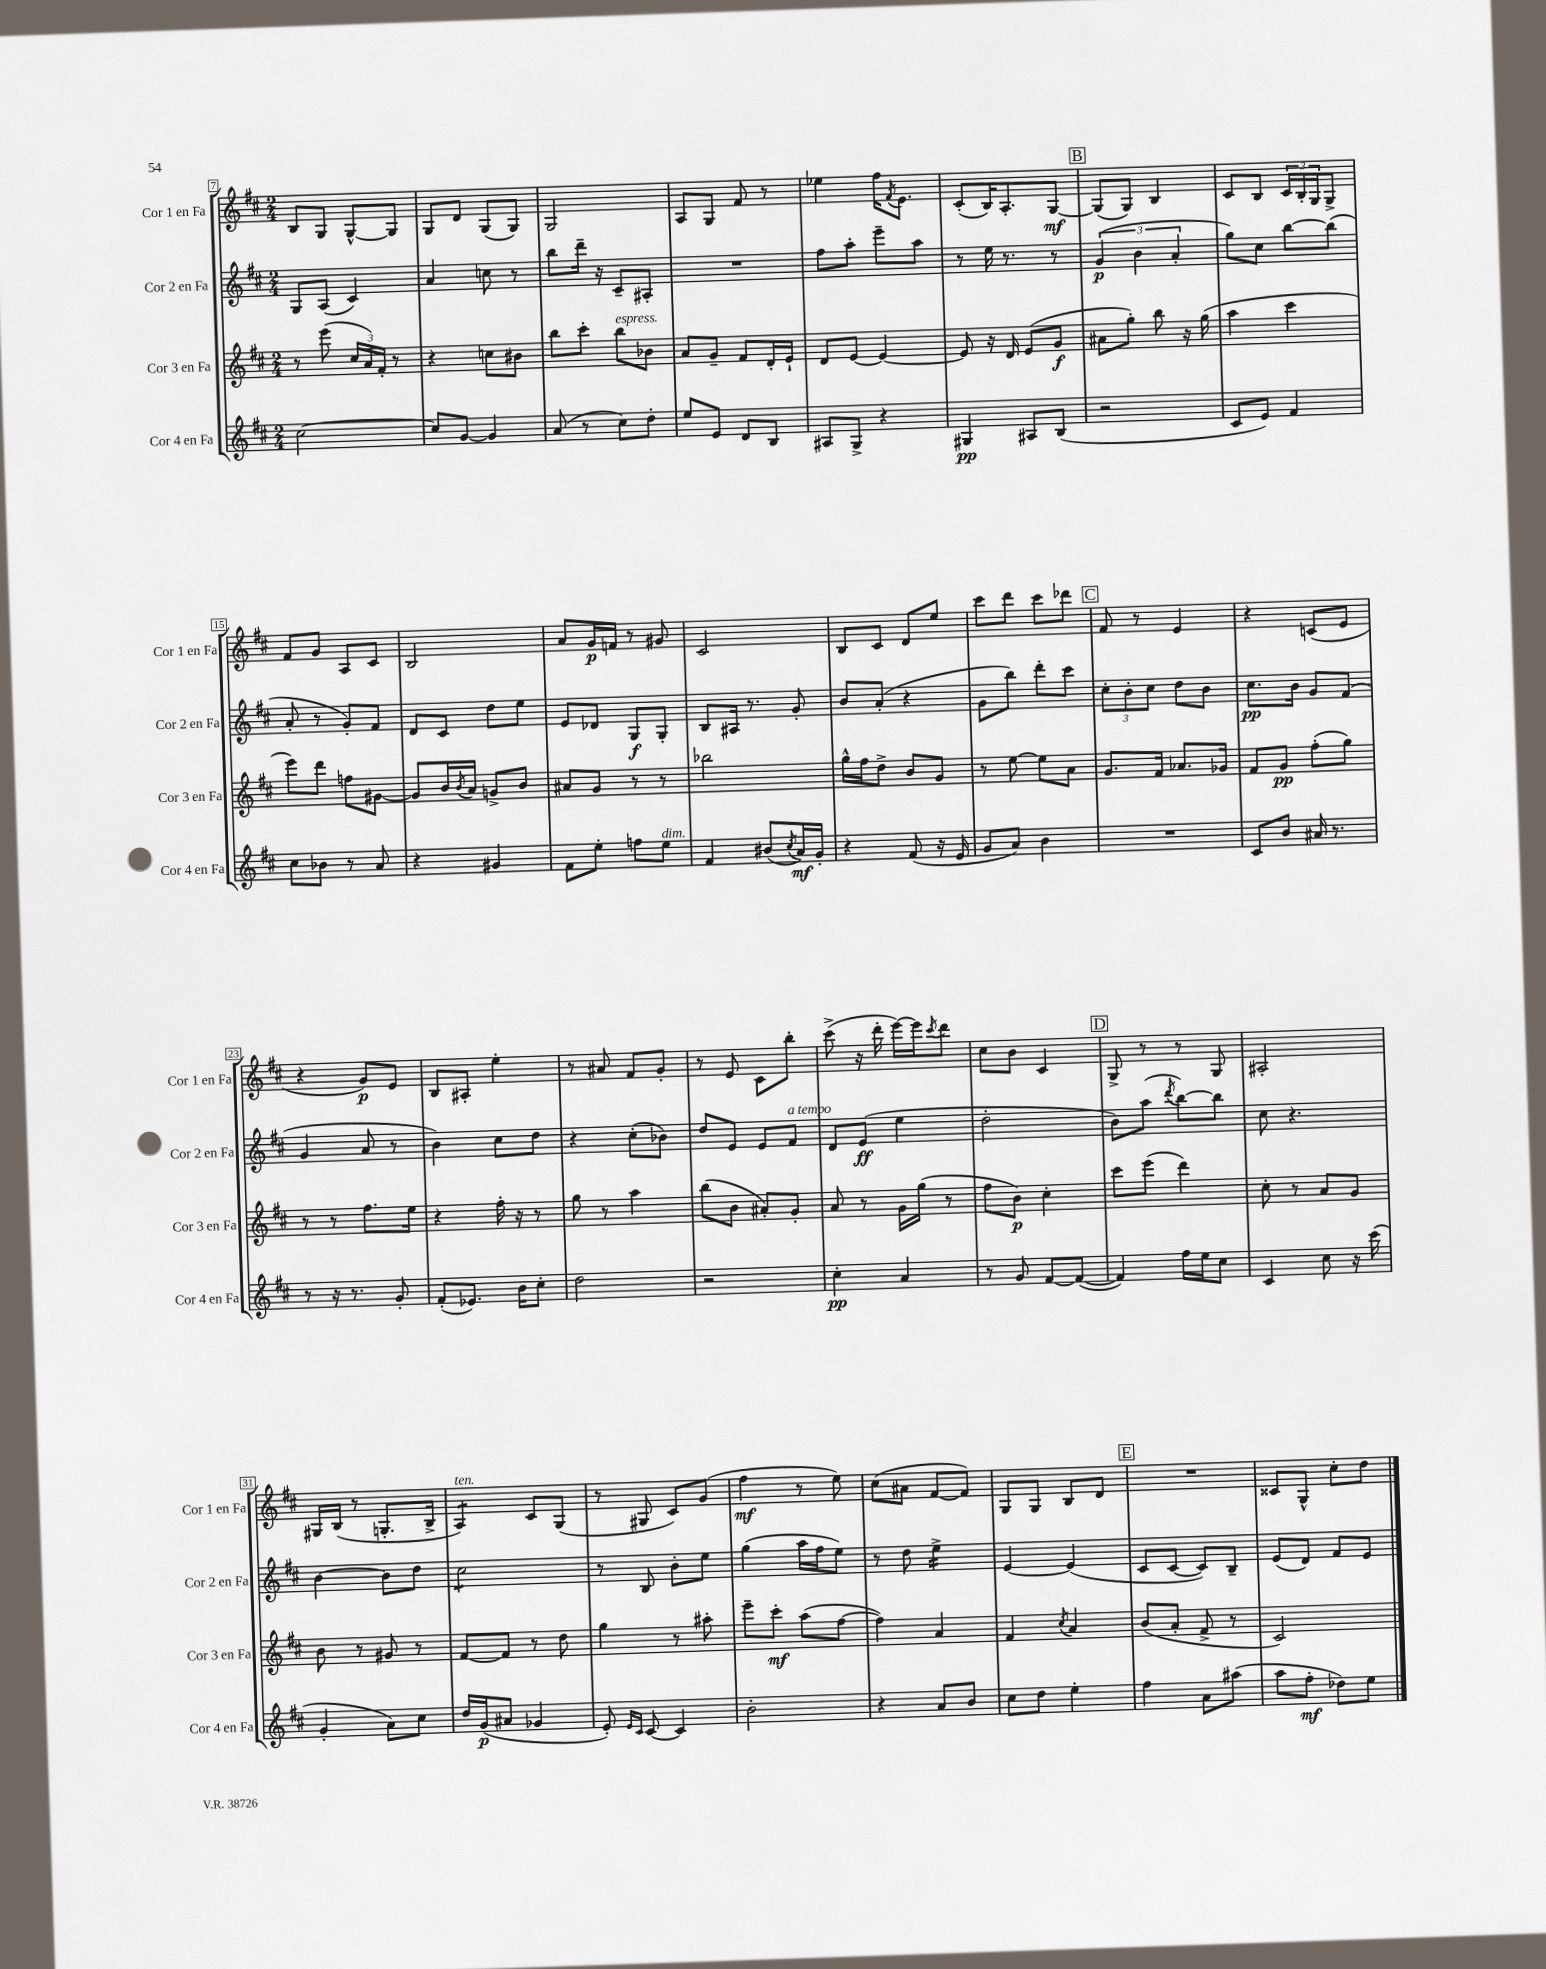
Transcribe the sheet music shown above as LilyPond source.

<<
\new StaffGroup <<
\new Staff = "s0" \with { instrumentName = "Cor 1 en Fa" shortInstrumentName = "Cor 1 en Fa" } {
    \clef treble \key d \major \numericTimeSignature \time 2/4
    b8 g8 g8~-^ g8 |
    g8 d'8 g8( g8) |
    g2 |
    a8 g8 fis'8 r8 |
    ees''4 fis''16 \acciaccatura { fis'8 } e'8. |
    cis'8-.( b16) a8.-. g8~\mf |
    \mark \markup { \box "B" } g8( g8) b4 |
    cis'8 b8 \tuplet 3/2 { cis'16 b16-. g16 } g8-> |
    fis'8 g'8 a8 cis'8 |
    b2 |
    a'8 g'16\p f'16 r8 gis'8 |
    cis'2 |
    b8 cis'8 d'8 e''8 |
    cis'''8 d'''8 cis'''8 des'''8 |
    \mark \markup { \box "C" } fis'8 r8 e'4 |
    r4 c'8( e'8 |
    r4 g'8\p) e'8 |
    b8 ais8-. e''4-. |
    r8 ais'8 fis'8 g'8-. |
    r8 e'8 cis'8 b''8-. |
    cis'''8->( r16 d'''16-. e'''16~) e'''16 \acciaccatura { cis'''8 } d'''8 |
    cis''8 b'8 cis'4 |
    \mark \markup { \box "D" } g8-> r8 r8 g8 |
    ais2-. |
    gis16 b16( r8 g8.-. b16-> |
    a4:8^\markup { \italic "ten." }) cis'8 g8( |
    r8 gis8 cis'8) g'8( |
    fis''4\mf r8 e''8) |
    cis''8( ais'8 fis'8~ fis'8) |
    g8 g8 b8 d'8 |
    \mark \markup { \box "E" } R2 |
    cisis'8 g8-^ cis''8-. d''8 \bar "|." |
}
\new Staff = "s1" \with { instrumentName = "Cor 2 en Fa" shortInstrumentName = "Cor 2 en Fa" } {
    \clef treble \key d \major \numericTimeSignature \time 2/4
    g8 a8( cis'4) |
    a'4 c''8 r8 |
    b''8 d'''16-- r16 cis'8-- ais8-. |
    R2 |
    fis''8 a''8-. e'''8-- a''8 |
    r8 e''16 r8. r8 |
    \mark \markup { \box "B" } \tuplet 3/2 { g'4\p( b'4 a'4-. } |
    g''8) cis''8 b''8~ b''8( |
    a'8-. r8 g'8-.) fis'8 |
    d'8 cis'8 d''8 e''8 |
    e'8 des'8 g8\f g8-. |
    b8 ais16 r8. g'8-. |
    b'8 a'8-.( r4 |
    g'8 b''8) d'''8-. cis'''8 |
    \mark \markup { \box "C" } \tuplet 3/2 { cis''8-. b'8-. cis''8 } d''8 b'8 |
    cis''8.\pp b'16 g'8 fis'8( |
    g'4 a'8 r8 |
    b'4) cis''8 d''8 |
    r4 cis''8-.( bes'8) |
    d''8 e'8 e'8 fis'8^\markup { \italic "a tempo" } |
    d'8 e'8\ff( e''4 |
    d''2-. |
    \mark \markup { \box "D" } b'8) a''8( \acciaccatura { d'''8 } b''8~) b''8 |
    cis''8 r4. |
    b'4~ b'8 d''8 |
    cis''2:8 |
    r8 b8 b'8-. e''8 |
    g''4( a''16 fis''16 e''8) |
    r8 d''8 e''4:16-> |
    e'4~ e'4( |
    \mark \markup { \box "E" } cis'8 cis'8~ cis'8) b8-- |
    e'8( d'8) fis'8 e'8 \bar "|." |
}
\new Staff = "s2" \with { instrumentName = "Cor 3 en Fa" shortInstrumentName = "Cor 3 en Fa" } {
    \clef treble \key d \major \numericTimeSignature \time 2/4
    r8 e'''8( \tuplet 3/2 { cis''16 a'16) fis'16-. } r8 |
    r4 c''8 bis'8 |
    b''8 cis'''8-. b''8^\markup { \italic "espress." } bes'8 |
    a'8 g'8-- fis'8 d'16-. e'16-! |
    d'8 e'8~ e'4~ |
    e'8 r16 d'16 e'8( g'8\f |
    \mark \markup { \box "B" } ais'8 g''8-.) b''8 r16 g''16( |
    a''4 cis'''4 |
    e'''8) d'''8 f''8 gis'8~ |
    gis'8 b'16 \acciaccatura { b'8 } a'16 g'8-> b'8 |
    ais'8 g'8 r8 r8 |
    bes''2 |
    g''16-^ fis''16 d''8-> b'8 g'8 |
    r8 e''8~ e''8 a'8 |
    \mark \markup { \box "C" } g'8. fis'16 aes'8. ges'16 |
    fis'8 g'8\pp fis''8-.( g''8) |
    r8 r8 fis''8. e''16 |
    r4 fis''16-. r16 r8 |
    g''8 r8 a''4 |
    b''8( b'8 ais'8-.) g'8-. |
    a'8 r8 g'16 g''16( r8 |
    fis''8 b'8\p) cis''4-. |
    \mark \markup { \box "D" } cis'''8 e'''8( d'''4) |
    cis''8-. r8 a'8 g'8 |
    b'8 r8 gis'8 r8 |
    fis'8~ fis'8 r8 d''8 |
    g''4 r8 ais''8-. |
    e'''8-- cis'''8-.\mf a''8( fis''8~ |
    fis''4) a'4 |
    fis'4 \acciaccatura { cis''8 } a'4 |
    \mark \markup { \box "E" } b'8( a'8-. fis'8-> r8 |
    cis'2) \bar "|." |
}
\new Staff = "s3" \with { instrumentName = "Cor 4 en Fa" shortInstrumentName = "Cor 4 en Fa" } {
    \clef treble \key d \major \numericTimeSignature \time 2/4
    cis''2~ |
    cis''8 g'8~ g'4 |
    a'8( r8 cis''8) d''8-. |
    e''8 e'8 d'8 b8 |
    ais8 g8-> r4 |
    gis4\pp ais8 b8( |
    \mark \markup { \box "B" } r2 |
    cis'8 e'8) fis'4 |
    cis''8 bes'8 r8 a'8 |
    r4 gis'4 |
    fis'8 e''8-. f''8 e''8^\markup { \italic "dim." } |
    fis'4 bis'8( \acciaccatura { cis''8 } a'16\mf) g'16-. |
    r4 fis'8( r16 e'16 |
    g'8 a'8) b'4 |
    \mark \markup { \box "C" } R2 |
    cis'8 b'8 ais'16 r8. |
    r8 r16 r8. g'8-. |
    fis'8-.( ees'8.) b'16 cis''8-. |
    d''2 |
    r2 |
    cis''4-.\pp a'4 |
    r8 g'8 fis'8~ fis'8~( |
    \mark \markup { \box "D" } fis'4) fis''16 e''16 cis''8 |
    cis'4 cis''8 r16 cis'''16( |
    g'4-. a'8) cis''8 |
    d''16 g'16\p( ais'8 ges'4 |
    e'8-.) \grace { e'16 cis'16 } cis'8~ cis'4 |
    b'2-. |
    r4 a'8 b'8 |
    cis''8 d''8 e''4-. |
    \mark \markup { \box "E" } fis''4 a'8 ais''8( |
    a''8 fis''8-.\mf des''8) e''8 \bar "|." |
}
>>
>>
\layout { \context { \Score currentBarNumber = #7 \override BarNumber.stencil = #(make-stencil-boxer 0.1 0.3 ly:text-interface::print) } }
